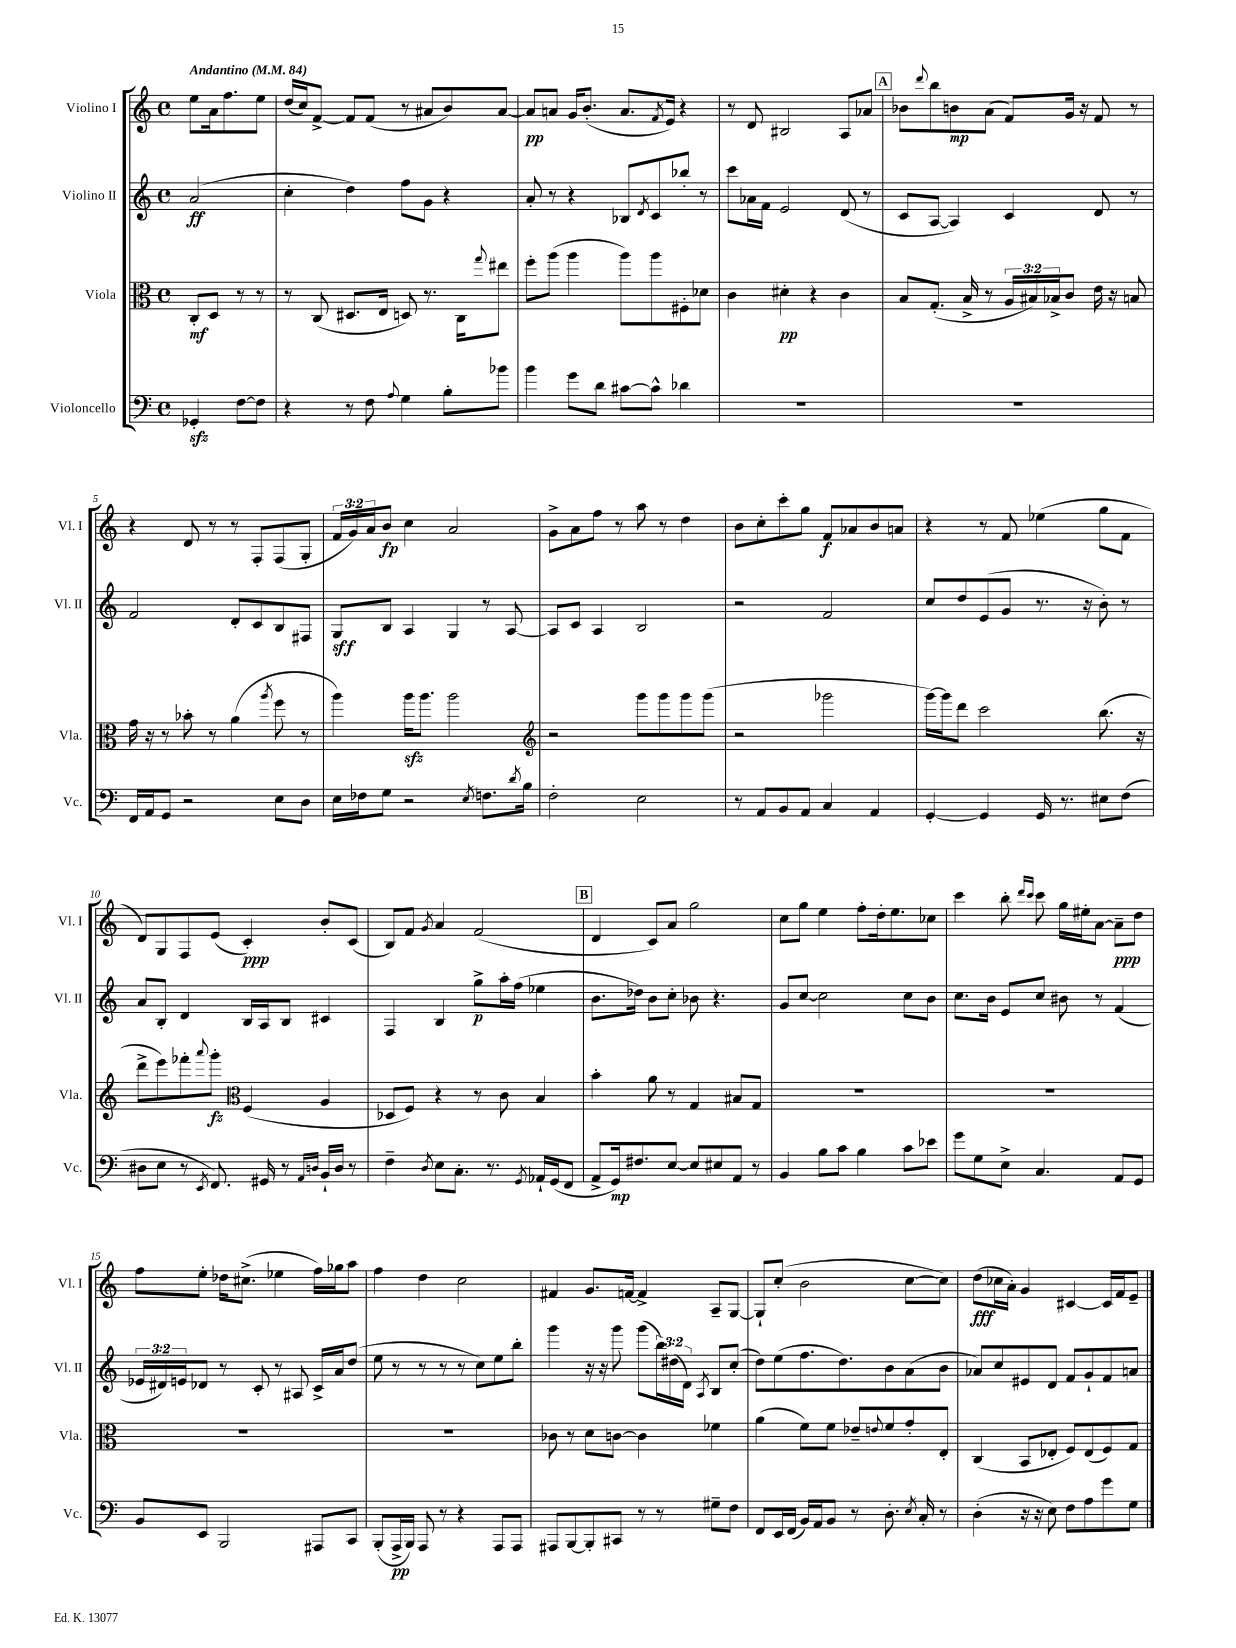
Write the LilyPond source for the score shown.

<<
\new StaffGroup <<
\new Staff = "s0" \with { instrumentName = "Violino I" shortInstrumentName = "Vl. I" } {
    \clef treble \key c \major \defaultTimeSignature \time 4/4 \override Staff.TupletNumber.text = #tuplet-number::calc-fraction-text \partial 2 \tempo "Andantino" 4 = 84
    e''8 a'16 f''8. e''8 |
    d''16( c''16) f'8~-> f'8 f'8( r8 ais'8 b'8) ais'8~ |
    ais'8\pp a'8 g'16 b'8.-.( a'8. \acciaccatura { f'8 } e'16) r4 |
    r8 d'8 bis2 a8 aes'8 |
    \mark \markup { \box "A" } bes'8 \appoggiatura { d'''8 } b''8 b'8\mp a'8( f'8) g'16 r16 f'8 r8 |
    r4 d'8 r8 r8 f8-. f8( g8-. |
    \tuplet 3/2 { f'16 g'16) a'16 } b'8\fp c''4 a'2 |
    g'8-> a'8 f''8 r8 a''8 r8 d''4 |
    b'8 c''8-. c'''8-. g''8 f'8\f aes'8 b'8 a'8 |
    r4 r8 f'8 ees''4( g''8 f'8 |
    d'8) g8 f8 e'8( c'4-.\ppp) b'8-. c'8( |
    b8) f'8 \acciaccatura { g'8 } a'4 f'2( |
    \mark \markup { \box "B" } d'4 c'8) a'8 g''2 |
    c''8 g''8 e''4 f''8-. d''16-. e''8. ces''8 |
    c'''4 b''8-. \grace { d'''16 c'''16 } c'''8 g''16 eis''16-. a'8~ a'8--\ppp d''8 |
    f''8 e''8-. des''16 cis''8.->( ees''4 f''16) ges''16 a''8 |
    f''4 d''4 c''2 |
    fis'4 g'8. f'16~ f'4-> a8-- g8~ |
    g8-! c''8-.( b'2 c''8~ c''8) |
    d''8\fff( ces''16 a'16-.) g'4 cis'4~ cis'16 f'16 e'8-- \bar "|." |
}
\new Staff = "s1" \with { instrumentName = "Violino II" shortInstrumentName = "Vl. II" } {
    \clef treble \key c \major \defaultTimeSignature \time 4/4 \override Staff.TupletNumber.text = #tuplet-number::calc-fraction-text \partial 2
    a'2\ff( |
    c''4-. d''4) f''8 g'8 r4 |
    a'8-. r8 r4 bes8 \acciaccatura { d'8 } c'8 bes''8-. r8 |
    c'''8 aes'16 f'16 e'2 d'8( r8 |
    \mark \markup { \box "A" } c'8 a8~ a4) c'4 d'8 r8 |
    f'2 d'8-. c'8 b8 fis8 |
    g8\sff b8 a4 g4 r8 a8~ |
    a8 c'8 a4 b2 |
    r2 f'2 |
    c''8 d''8 e'8( g'8 r8. r16 b'8-.) r8 |
    a'8 b8-. d'4 b16 a16 b8 cis'4 |
    f4 b4 g''8->\p a''16-. f''16( ees''4 |
    \mark \markup { \box "B" } b'8. des''16) b'8 c''8-. bes'8 r4. |
    g'8 c''8~ c''2 c''8 b'8 |
    c''8. b'16 e'8 c''8 bis'8 r8 f'4( |
    \tuplet 3/2 { ees'16 dis'16) e'16 } des'8 r8 c'8-. r8 ais8 c'16-> a'16 d''8( |
    e''8 r8 r8 r8 r8 c''8) e''8 b''8-. |
    g'''4 r16 r16 g'''8 g'''8( \tuplet 3/2 { b''16) dis''16( d'16) } \acciaccatura { a8 } b8 c''8-.( |
    d''8) e''8( f''8. d''8.) b'8 a'8( b'8 |
    aes'8) c''8 eis'8 d'8 f'8 g'8-! f'8 a'8 \bar "|." |
}
\new Staff = "s2" \with { instrumentName = "Viola" shortInstrumentName = "Vla." } {
    \clef alto \key c \major \defaultTimeSignature \time 4/4 \override Staff.TupletNumber.text = #tuplet-number::calc-fraction-text \partial 2
    c8-.\mf d8 r8 r8 |
    r8 c8( dis8. e16 d8) r8. c16 \appoggiatura { g''8 } eis''8 |
    f''8-. a''8( a''4 a''8) a''8 fis8-. des'8 |
    c'4 dis'4-.\pp r4 c'4 |
    \mark \markup { \box "A" } b8 g8.-.( b16-> r8 \tuplet 3/2 { a16 bis16) bes16-> } c'8 e'16 r16 b8 |
    g'16 r16 r8 bes'8-. r8 a'4( \acciaccatura { a''8 } f''8 r8 |
    a''4) a''16\sfz a''8. a''2 |
    \clef treble r2 g'''8 g'''8 g'''8 g'''8( |
    r2 ges'''2 |
    g'''16~) g'''16 d'''8 c'''2 b''8.( r16 |
    d'''8-> e'''8) fes'''8-. \appoggiatura { a'''8 } g'''8-.\fz \clef alto f4( a4 |
    des8 f8) r4 r8 c'8 b4 |
    \mark \markup { \box "B" } b'4-. a'8 r8 g4 bis8 g8 |
    R1 |
    R1 |
    R1 |
    R1 |
    ces'8 r8 d'8 c'8~ c'4 fes'4 |
    a'4( f'8) f'8 ees'8-- \appoggiatura { e'8 } f'8 g'8-. e8-. |
    c4( b,8 ees8-. f8) ees8( f8) g8 \bar "|." |
}
\new Staff = "s3" \with { instrumentName = "Violoncello" shortInstrumentName = "Vc." } {
    \clef bass \key c \major \defaultTimeSignature \time 4/4 \partial 2
    ges,4-.\sfz f8~ f8 |
    r4 r8 f8 \appoggiatura { a8 } g4 b8-. bes'8 |
    b'4 g'8 d'8 cis'8~ cis'8-^ des'4 |
    R1 |
    \mark \markup { \box "A" } R1 |
    f,16 a,16 g,8 r2 e8 d8 |
    e16 fes16 g8 r2 \acciaccatura { e8 } f8. \acciaccatura { d'8 } b16 |
    f2-. e2 |
    r8 a,8 b,8 a,8 c4 a,4 |
    g,4~-. g,4 g,16 r8. eis8 f8( |
    dis8 e8 r8 \acciaccatura { e,8 } f,8.) gis,16 r8 \grace { a,16 d16 } b,16-! d16 r8 |
    f4-- \acciaccatura { d8 } e8 c8.-. r8. \acciaccatura { g,8 } aes,16-! g,16( f,8 |
    \mark \markup { \box "B" } a,8-> g,16\mp) fis8. e8~ e8 eis8 a,8 r8 |
    b,4 b8 c'8 b4 c'8 ees'8 |
    g'8 g8 e8-> c4. a,8 g,8 |
    b,8 e,8 b,,2 ais,,8 c,8 |
    b,,8-.( a,,16->\pp b,,16) a,,8 r8 r4 a,,8 a,,8 |
    ais,,8 b,,8~ b,,8-. cis,8 r8 r8 gis8-- f8 |
    f,8 e,16 f,16( b,16) a,16 b,8 r8 d8.-. \acciaccatura { e8 } c16-. r8 |
    d4-.( r16 r16 e8) f8 a8 g'8 g8 \bar "|." |
}
>>
>>
